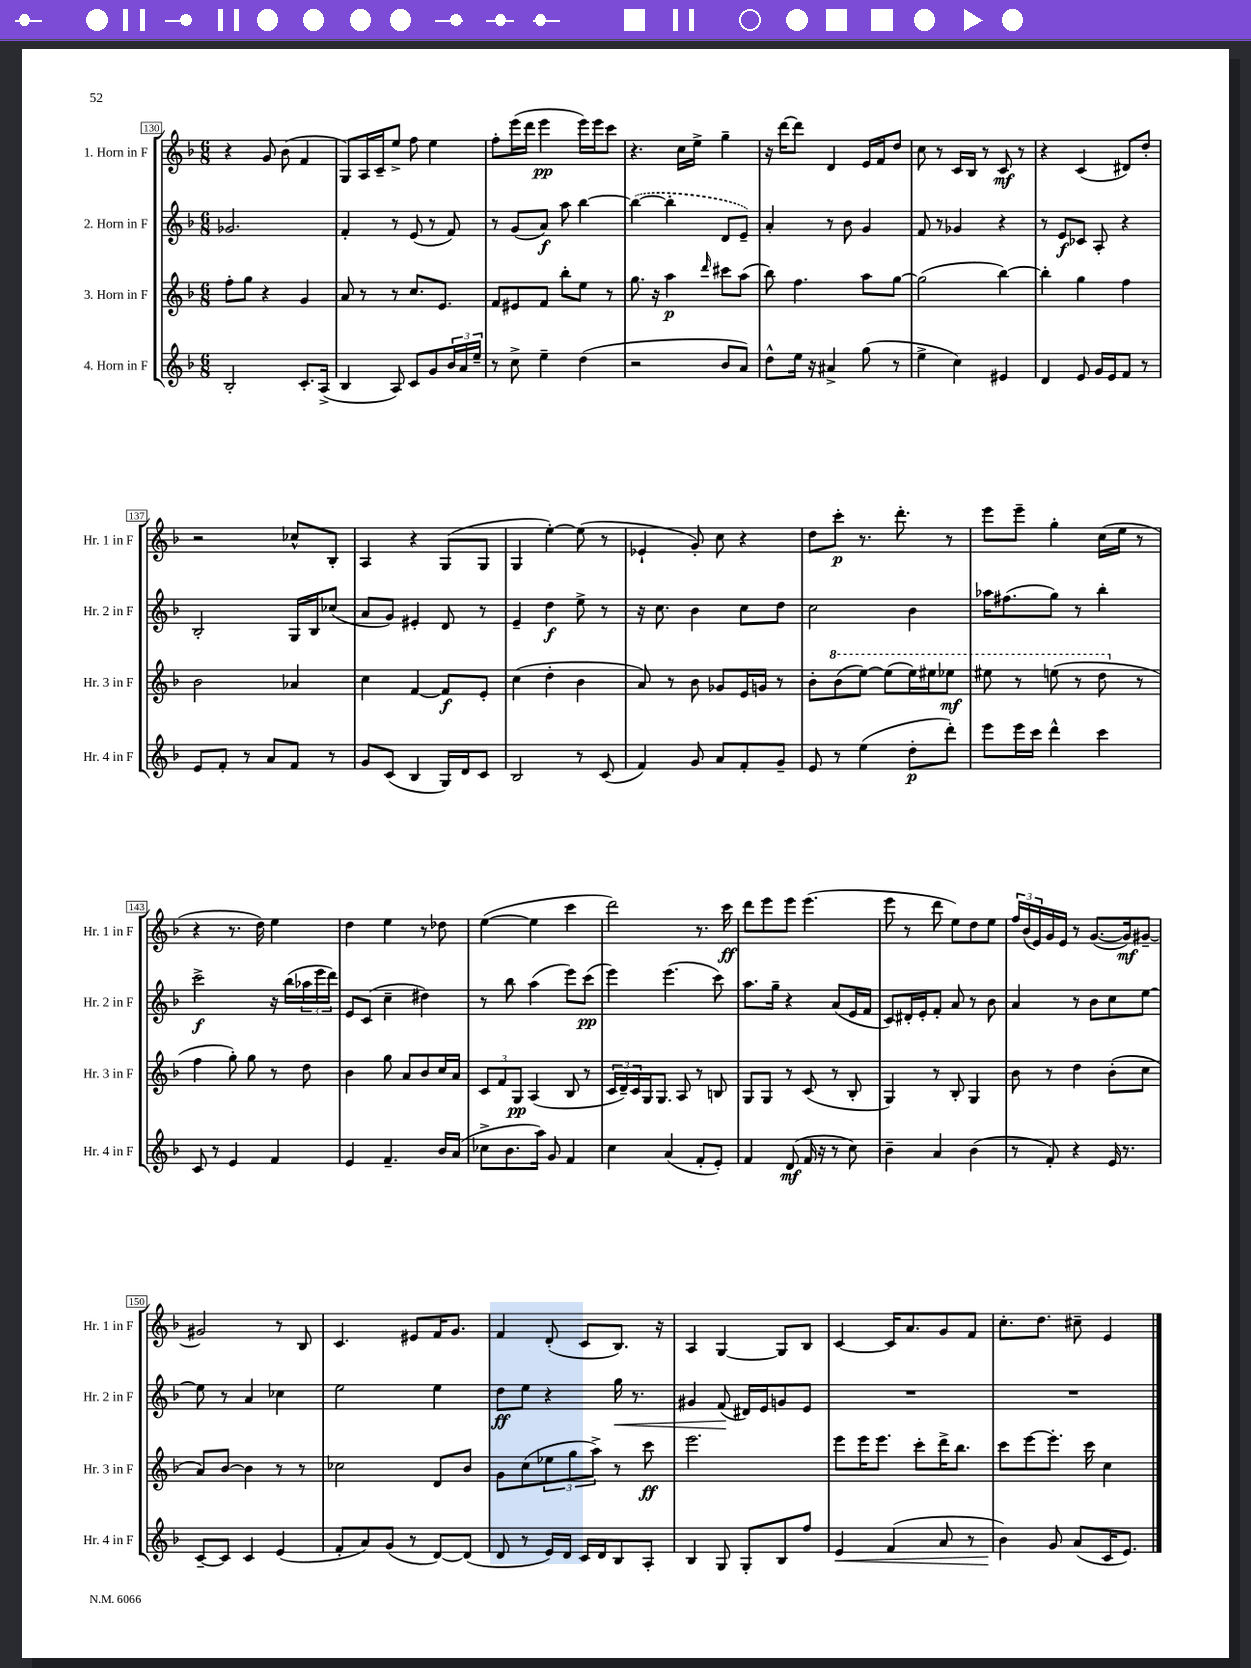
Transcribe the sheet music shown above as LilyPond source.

<<
\new StaffGroup <<
\new Staff = "s0" \with { instrumentName = "1. Horn in F" shortInstrumentName = "Hr. 1 in F" } {
    \clef treble \key f \major \numericTimeSignature \time 6/8
    r4 g'8 bes'8( f'4 |
    g8) a16 c'16-- e''8-> f''8 e''4 |
    f''8-. e'''16( d'''16 e'''4\pp e'''16) e'''16 c'''8 |
    r4. c''16 e''16-> g''4-- |
    r16 d'''16~ d'''8 d'4 e'16 f'16 d''8 |
    c''8 r8 c'16 bes16 r8 c'8\mf r8 |
    r4 c'4( dis'8) d''8-. |
    r2 ces''8-^ bes8-. |
    a4 r4 g8( g8 |
    g4 e''4~-.) e''8( r8 |
    ees'4-! g'8-.) c''8 r4 |
    d''8 c'''8-.\p r8. d'''8.-. r8 |
    e'''8 e'''8-- g''4-. c''16( e''16 r8 |
    r4 r8. d''16) e''4 |
    d''4 e''4 r8 des''8 |
    e''4~( e''4 c'''4 |
    d'''2) r8. c'''16\ff |
    d'''8 e'''8 e'''8 e'''4.( |
    e'''8 r8 d'''8 e''8) d''8 e''8 |
    \tuplet 3/2 { f''16 bes'16( e'16) } g'16 e'16 r8 g'8.~( g'16\mf) gis'8~-- |
    gis'2 r8 bes8 |
    c'4. eis'8 f'16 g'8. |
    f'4 d'8-.( c'8 bes8.) r16 |
    a4 g4~ g8 bes8 |
    c'4~ c'16 a'8. g'8 f'8 |
    c''8.-. d''8. cis''8-- e'4 \bar "|." |
}
\new Staff = "s1" \with { instrumentName = "2. Horn in F" shortInstrumentName = "Hr. 2 in F" } {
    \clef treble \key f \major \numericTimeSignature \time 6/8
    ges'2. |
    f'4-. r8 e'8( r8 f'8) |
    r8 g'8( a'8\f) a''8 bes''4~ |
    \once \slurDashed bes''4~( bes''4-. d'8 e'8--) |
    a'4-. r8 bes'8 g'4 |
    f'8 r8 ges'4 r4 |
    r8 e'8\f ces'8 a8-. r4 |
    bes2-. g16 bes16 ces''8( |
    a'8 g'8) eis'4-. d'8 r8 |
    e'4-- d''4\f e''8-> r8 |
    r16 c''8. bes'4 c''8 d''8 |
    c''2 bes'4 |
    aes''16 fis''8.( g''8) r8 bes''4-. |
    c'''2->\f r16 bes''16( \tuplet 3/2 { aes''16 e'''16 d'''16) } |
    e'8 c'8( c''4-- dis''4) |
    r8 bes''8 a''4( e'''8) c'''8\pp( |
    e'''4) e'''4.( c'''8) |
    a''8. g''16-- r4 a'8( e'16 f'16 |
    c'8) dis'16-. e'16-. f'8-. a'8 r8 bes'8 |
    a'4 r8 bes'8 c''8 e''8~ |
    e''8 r8 a'4 ces''4 |
    e''2 e''4 |
    d''8\ff e''8 r4 g''16\< r8. |
    gis'4 f'8\!( dis'16) e'16 g'8 e'8 |
    R2. |
    R2. \bar "|." |
}
\new Staff = "s2" \with { instrumentName = "3. Horn in F" shortInstrumentName = "Hr. 3 in F" } {
    \clef treble \key f \major \numericTimeSignature \time 6/8
    f''8-. g''8 r4 g'4 |
    a'8 r8 r8 c''8. e'8. |
    f'8 eis'8 f'8 bes''8-. e''8 r8 |
    g''8. r16 a''4\p \grace { d'''16 } cis'''8 a''8( |
    bes''8) f''4. a''8 g''8~ |
    g''2( bes''4~) |
    bes''4-. g''4 f''4 |
    bes'2 aes'4 |
    c''4 f'4~ f'8\f e'8-. |
    c''4( d''4-. bes'4 |
    a'8) r8 bes'8 ges'8 e'16 g'16 r8 |
    bes'8-. \ottava #1 bes''8( e'''8~) e'''8( e'''16) eis'''16 ees'''8\mf |
    eis'''8 r8 e'''8( r8 d'''8 \ottava #0 r8 |
    f''4 g''8-.) g''8 r8 d''8 |
    bes'4 g''8 a'8 bes'8 c''16 a'16 |
    \tuplet 3/2 { c'8 f'8 g8\pp } a4( bes8 r8 |
    \tuplet 3/2 { c'16 d'16--) c'16 } g16 g8. a8 r8 b8 |
    g8 g8 r8 c'8( r8 bes8-. |
    g4) r8 bes8-. g4 |
    bes'8 r8 d''4 bes'8-.( c''8 |
    a'8) bes'8~ bes'4 r8 r8 |
    ces''2 d'8 bes'8 |
    g'8 c''8( \tuplet 3/2 { ees''8 g''8 a''8->) } r8 c'''8\ff |
    e'''2. |
    e'''8 e'''16 e'''8. c'''8-. d'''16-> bes''8. |
    c'''8 e'''8~ e'''8.-. c'''16 c''4 \bar "|." |
}
\new Staff = "s3" \with { instrumentName = "4. Horn in F" shortInstrumentName = "Hr. 4 in F" } {
    \clef treble \key f \major \numericTimeSignature \time 6/8
    bes2-. c'8.-. a16->( |
    bes4 a8) c'8 g'8 \tuplet 3/2 { bes'16 a'16 e''16-- } |
    r8 c''8-> e''4-- d''4( |
    r2 bes'8 a'8) |
    d''8-^ e''16 r16 ais'4-> g''8( r8 |
    e''4-> c''4) eis'4 |
    d'4 e'8 g'16 e'16 f'8 r8 |
    e'8 f'8-. r8 a'8 f'8 r8 |
    g'8 c'8( bes4 g16) d'16 c'8 |
    bes2 r8 c'8( |
    f'4) g'8 a'8 f'8-. g'8-- |
    e'8 r8 e''4( d''8-.\p d'''8-.) |
    e'''8 e'''16 c'''16 d'''4-^ c'''4 |
    c'8 r8 e'4 f'4 |
    e'4 f'4.-- bes'16 a'16( |
    ces''8-> bes'8. a''16) g'8 f'4 |
    c''4 a'4( f'8-. e'8-.) |
    f'4 d'8\mf( f'16 r16 r8 c''8) |
    bes'4-- a'4 bes'4( |
    r8 f'8-.) r4 e'16 r8. |
    c'8~-- c'8 c'4 e'4( |
    f'8-. a'8) g'8( r8 d'8~) d'8( |
    d'8 r8 e'16) d'16 c'16 d'16 bes8 a8-. |
    bes4 g8 g8-. bes8 f''8 |
    e'4\< f'4( a'8 r8 |
    bes'4\!) g'8 a'8( c'16 e'8.) \bar "|." |
}
>>
>>
\layout { \context { \Score currentBarNumber = #130 \override BarNumber.stencil = #(make-stencil-boxer 0.1 0.3 ly:text-interface::print) } }
